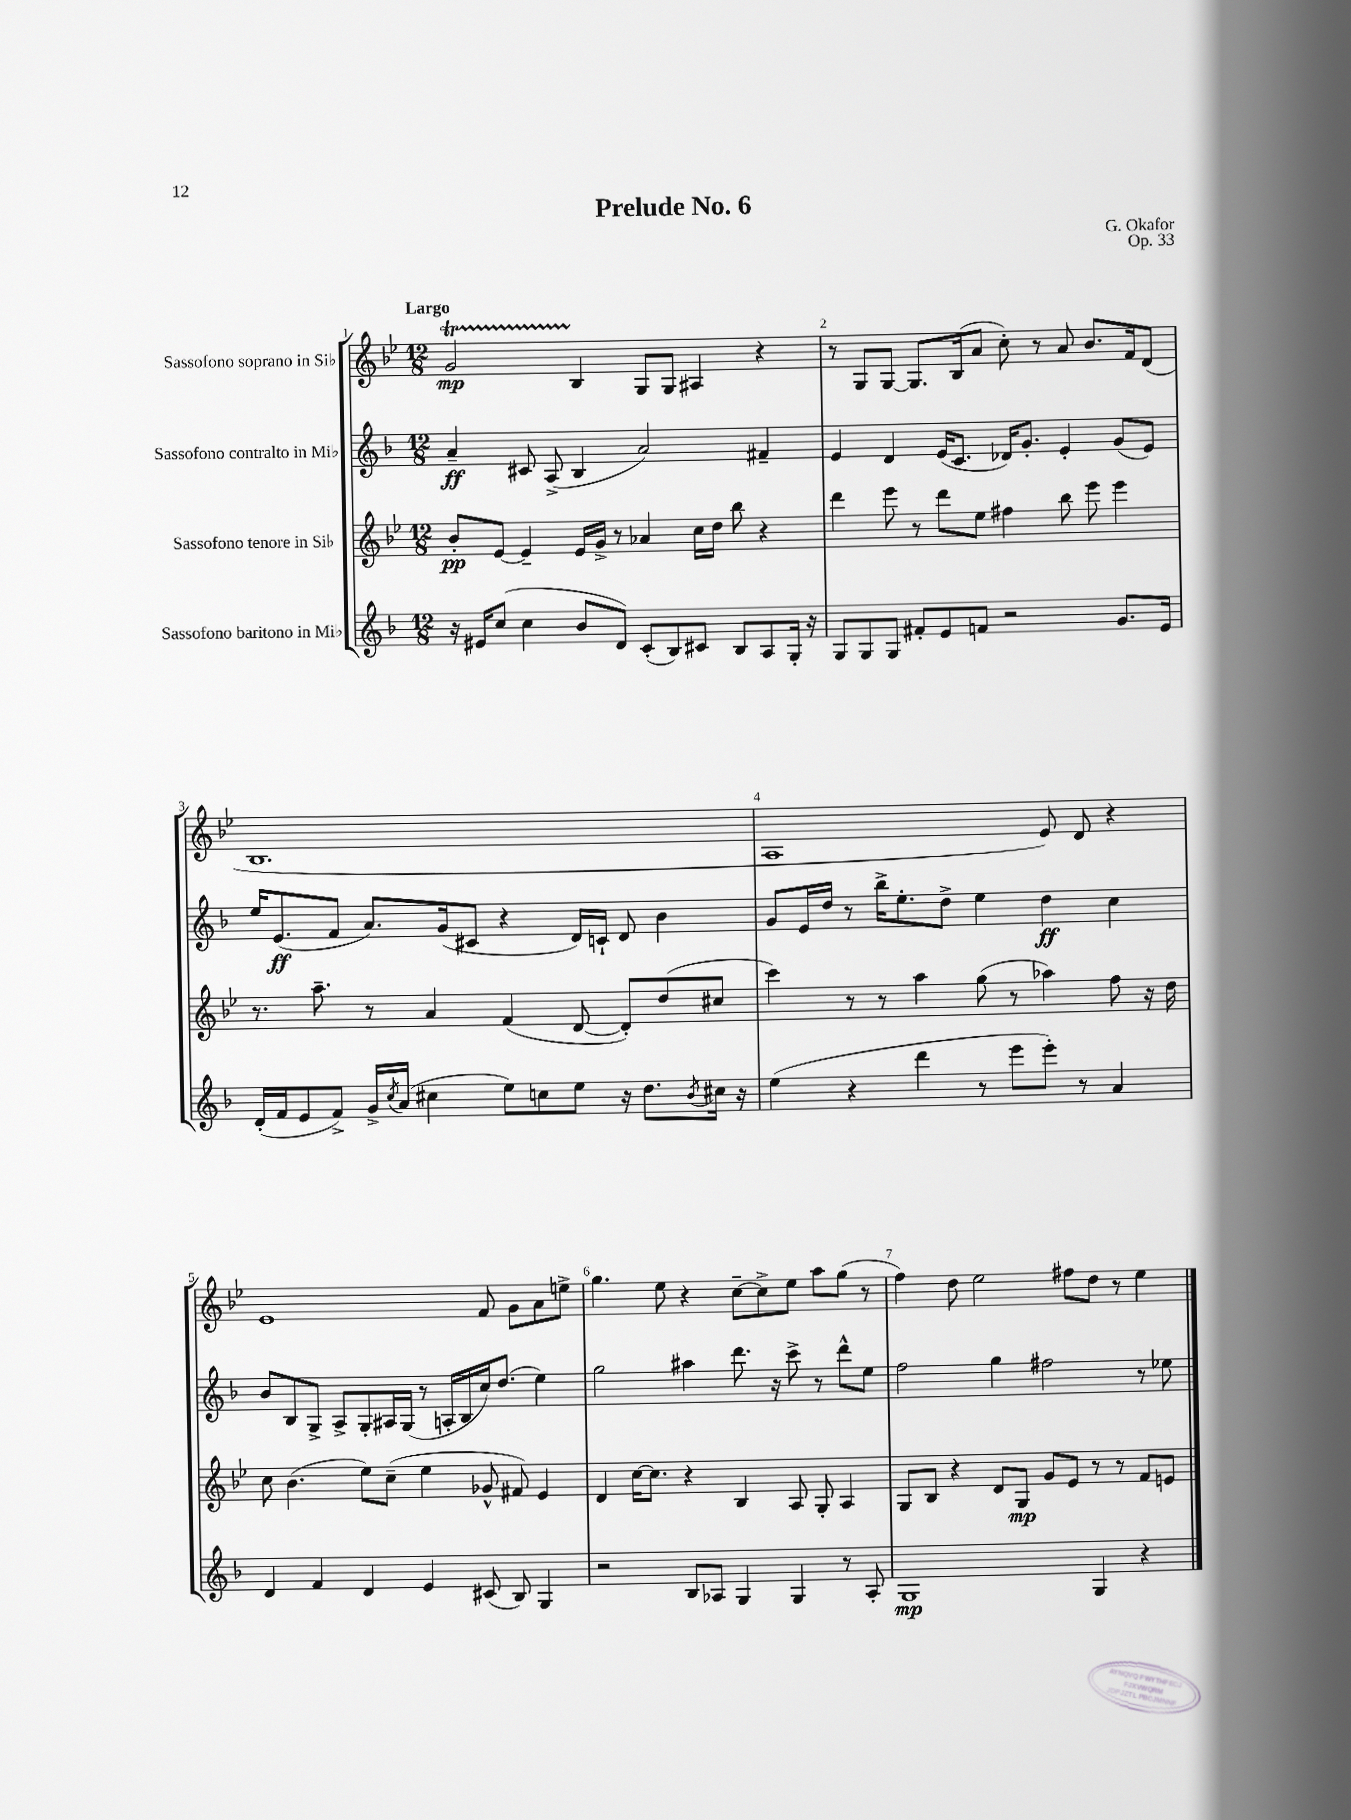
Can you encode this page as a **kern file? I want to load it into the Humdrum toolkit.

**kern	**kern	**kern	**kern
*staff4	*staff3	*staff2	*staff1
*clefG2	*clefG2	*clefG2	*clefG2
*k[b-]	*k[b-e-]	*k[b-]	*k[b-e-]
*M12/8	*M12/8	*M12/8	*M12/8
16r	8b-'	4a~	2g
16e#	.	.	.
(8cc	[8e-	.	.
4cc	4e-~]	8c#	.
.	.	(8A^	.
8b-	16e-	4B-	4B-
.	16g^	.	.
8d)	8r	.	.
(8c'	4a-	2a)	8G
8B-)	.	.	8G
8c#	16cc	.	4A#
.	16dd	.	.
8B-	8bb-	.	.
8A	4r	4f#~	4r
16G'	.	.	.
16r	.	.	.
=	=	=	=
8G	4ddd	4e	8r
8G	.	.	8G
8G	8eee-	4d	[8G
8f#'	8r	.	8.G]
8e	8ddd	(16e	.
.	.	8.c	(16B-
8f	8ee-	.	8a
2r	4ff#	16d-)	8cc')
.	.	8.g'	.
.	.	.	8r
.	8bb-	4e'	8a
.	8eee-	.	8.b-
8.g	4eee-	(8g	.
.	.	.	16f
.	.	8e)	(8d
16e	.	.	.
=	=	=	=
(16d'	8.r	16ee	1.B-
16f	.	(8.e	.
8e	.	.	.
.	8.aa~	.	.
8f^)	.	8f	.
16g^	8r	8.a)	.
8qcc	.	.	.
(16a	.	.	.
4cc#	4a	.	.
.	.	(16g	.
.	.	8c#	.
8ee)	(4f	4r	.
8cc	.	.	.
8ee	[8d	16d)	.
.	.	16c`	.
16r	8d'])	8d	.
8.dd	.	.	.
.	(8dd	4b-	.
8qb-	.	.	.
16cc#	8cc#	.	.
16r	.	.	.
=	=	=	=
(4ee	4ccc)	8g	1A
.	.	16e	.
.	.	16dd	.
4r	8r	8r	.
.	8r	16bb-^	.
.	.	8.ee'	.
4ddd	4aa	.	.
.	.	8dd^	.
8r	(8gg	4ee	.
8eee	8r	.	.
8eee')	4aa-)	4dd	8e-)
8r	.	.	8d
4a	8ff	4cc	4r
.	16r	.	.
.	16dd	.	.
=	=	=	=
4d	8cc	8b-	1e-
.	(4.b-	8B-	.
4f	.	8G^	.
.	.	8A^	.
4d	8ee-)	8G'	.
.	(8cc~	16A#	.
.	.	(16G	.
4e	4ee-	8r	.
.	.	16A'	.
.	.	16B-	.
(8c#	8g-^^	16cc)	8f
.	.	(8.dd	.
8B-)	8f#)	.	8g
4G	4e-	4ee)	8a
.	.	.	8ee^
=	=	=	=
2r	4d	2gg	4.gg
.	[16cc	.	.
.	8.cc]	.	.
.	.	.	8ee-
8B-	4r	4aa#	4r
8A-	.	.	.
4G	4B-	8.ddd	[8cc~
.	.	.	8cc^]
.	.	16r	.
4G	8A	8ccc^	8ee-
.	8G'	8r	8aa
8r	4A	8ddd^^	(8gg
8A-'	.	8ee	8r
=	=	=	=
1G	8G	2ff	4ff)
.	8B-	.	.
.	4r	.	8dd
.	.	.	2ee-
.	8d	4gg	.
.	8G	.	.
.	8g	2ff#	.
.	8e-	.	8ff#
4G	8r	.	8dd
.	8r	.	8r
4r	8f	8r	4ee-
.	8e	8ee-	.
==	==	==	==
*-	*-	*-	*-
